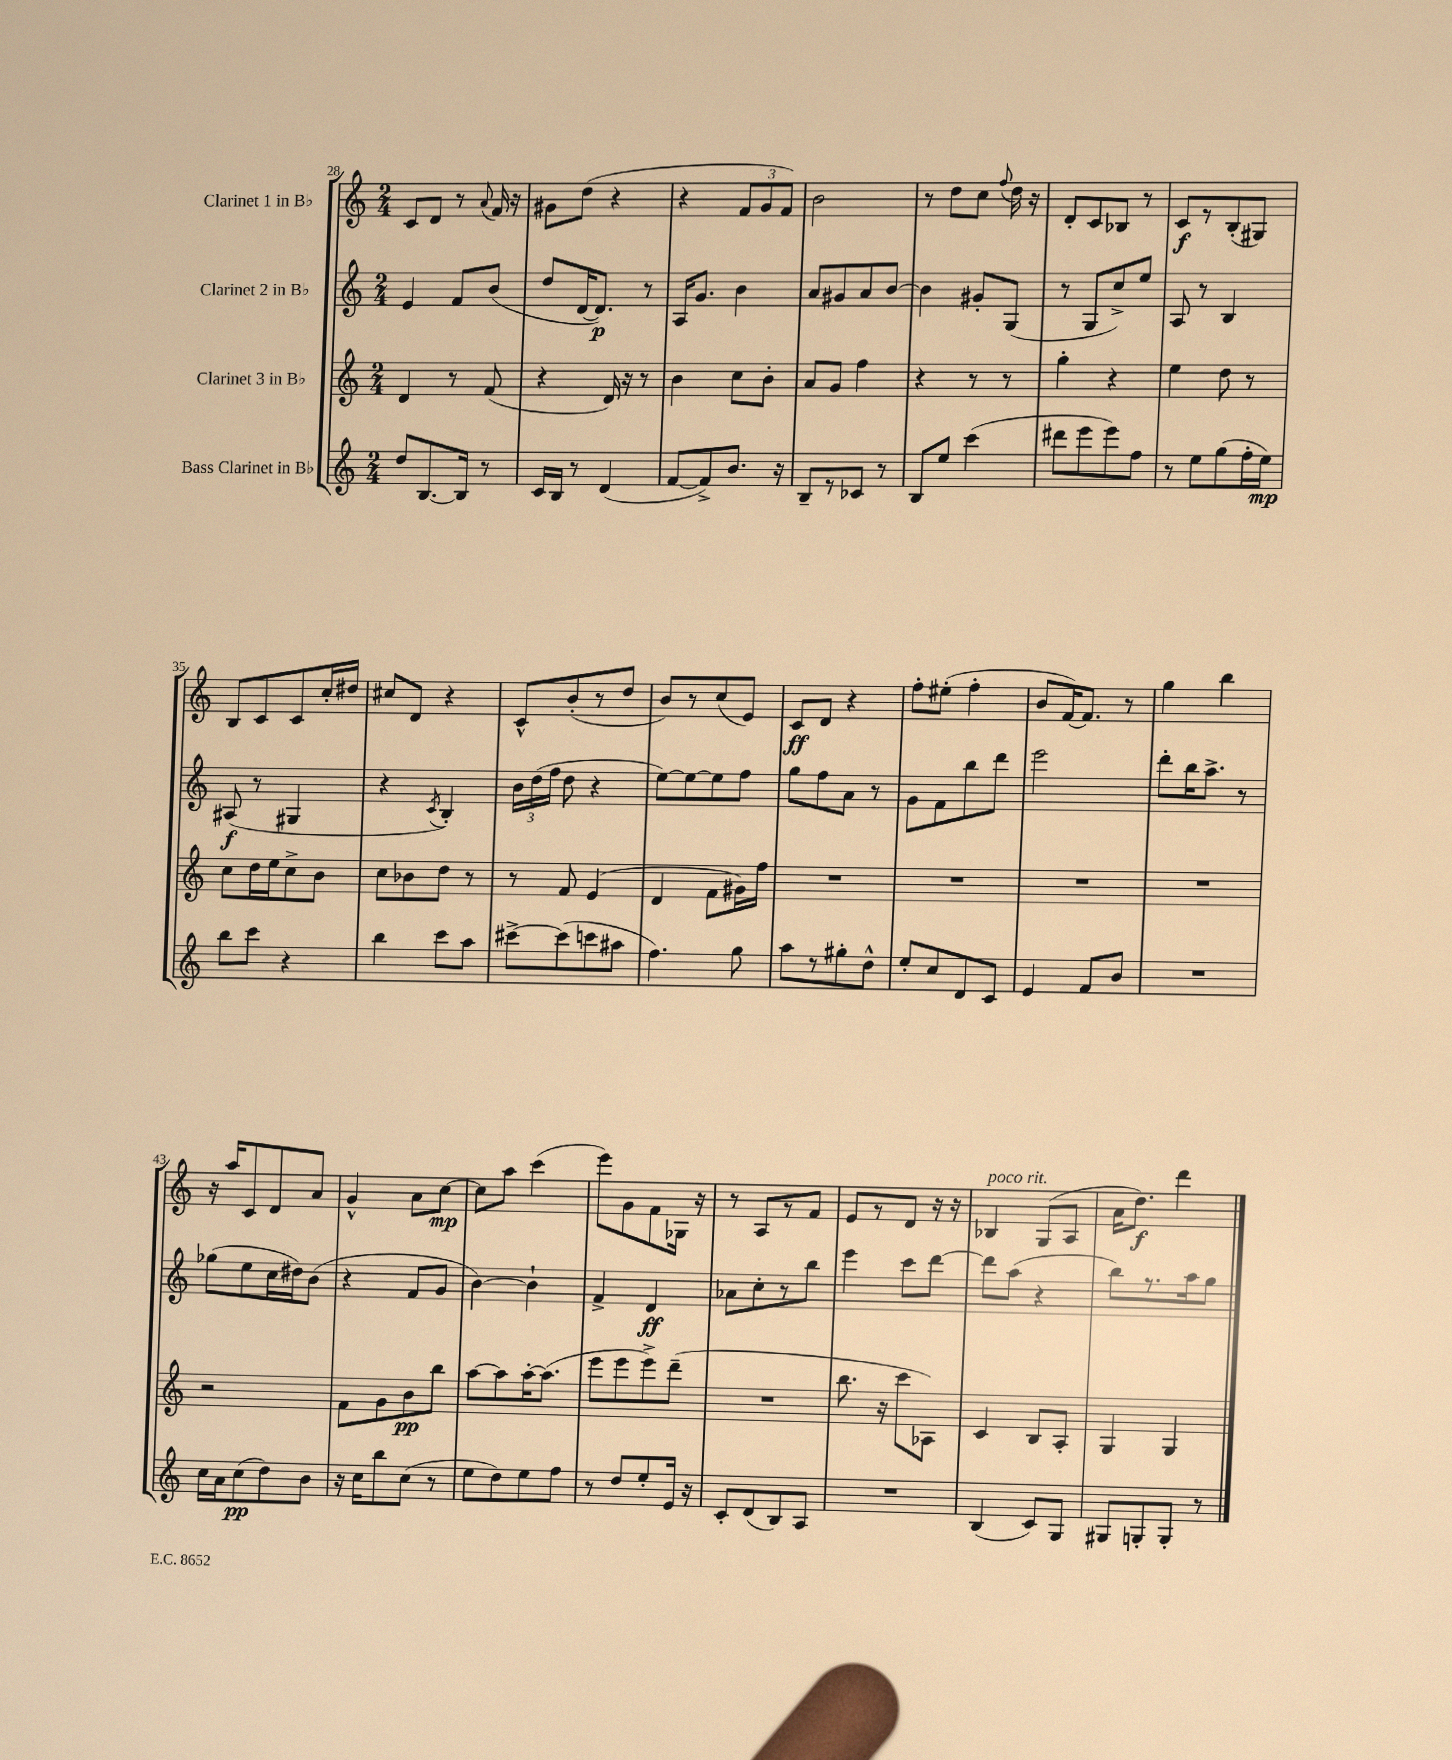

**kern	**kern	**kern	**kern
*staff4	*staff3	*staff2	*staff1
*clefG2	*clefG2	*clefG2	*clefG2
*k[]	*k[]	*k[]	*k[]
*M2/4	*M2/4	*M2/4	*M2/4
8dd	4d	4e	8c
[8.B	.	.	8d
.	8r	8f	8r
16B]	.	.	.
.	.	.	8qqa
8r	(8f	(8b	16f
.	.	.	16r
=	=	=	=
16c	4r	8dd	8g#
16B	.	.	.
8r	.	[16d	(8dd
.	.	8.d])	.
(4d	16d)	.	4r
.	16r	.	.
.	8r	8r	.
=	=	=	=
[8f	4b	16A	4r
.	.	8.g	.
8f^])	.	.	.
8.b	8cc	4b	12f
.	.	.	12g
.	8b'	.	.
.	.	.	12f)
16r	.	.	.
=	=	=	=
8B~	8a	8a	2b
8r	8g	8g#	.
8c-	4ff	8a	.
8r	.	[8b	.
=	=	=	=
8B	4r	4b]	8r
8ee	.	.	8dd
(4ccc	8r	8g#'	8cc
.	.	.	8qqff
.	8r	(8G	16dd
.	.	.	16r
=	=	=	=
8ddd#	4gg'	8r	8d'
8eee	.	8G	8c
8eee)	4r	8cc^)	8B-
8ff	.	8ee	8r
=	=	=	=
8r	4ee	8A	8c
8ee	.	8r	8r
(8gg	8dd	4B	(8B'
16ff'	8r	.	8G#)
16ee)	.	.	.
=	=	=	=
8bb	8cc	(8A#	8B
8ccc	16dd	8r	8c
.	16ee	.	.
4r	8cc^	4G#	8c
.	8b	.	16cc'
.	.	.	16dd#
=	=	=	=
4bb	8cc	4r	8cc#
.	8b-	.	8d
.	.	8qc	.
8ccc	8dd	4B')	4r
8aa	8r	.	.
=	=	=	=
[8ccc#^	8r	24b	8c^^
.	.	(24dd	.
.	.	24ff	.
(8ccc#]	8f	8dd	(8b'
8ccc	(4e	4r	8r
8aa#	.	.	8dd
=	=	=	=
4.ff)	4d	[8ee)	8b)
.	.	8ee_	8r
.	8f	8ee]	(8cc
8gg	16g#)	8ff	8e)
.	16ff	.	.
=	=	=	=
8aa	2r	8gg	8c
8r	.	8ff	8d
8gg#'	.	8a	4r
8dd^^	.	8r	.
=	=	=	=
8ee'	2r	8g	8ff'
8cc	.	8f	(8ee#'
8d	.	8bb	4ff'
8c	.	8ddd	.
=	=	=	=
4e	2r	2eee	8b
.	.	.	[16f)
.	.	.	8.f]
8f	.	.	.
8b	.	.	8r
=	=	=	=
2r	2r	8ddd'	4gg
.	.	16bb	.
.	.	8.aa^	.
.	.	.	4bb
.	.	8r	.
=	=	=	=
16cc	2r	(8gg-	16r
16a	.	.	16aa
(8cc	.	8ee	8c
8dd)	.	16cc	8d
.	.	16dd#)	.
8b	.	(8b	8a
=	=	=	=
16r	8f	4r	4g^^
16cc	.	.	.
8bb	8g	.	.
(8cc	8b	8f	8a
8r	8bb	8g	[8cc
=	=	=	=
8ee	[8aa	[4b)	8cc]
8dd)	8aa]	.	8aa
8ee	[16aa'	4b`]	(4ccc
.	(8.aa]	.	.
8ff	.	.	.
=	=	=	=
8r	8eee	4f^	8eee)
8dd	8eee	.	8g
8ee'	8eee^)	4d	8f
16e	(8ddd~	.	16G-
16r	.	.	16r
=	=	=	=
8c'	2r	8a-	8r
(8d	.	8cc'	8A
8B)	.	8r	8r
8A	.	8bb	8f
=	=	=	=
2r	8.bb	4eee	8e
.	.	.	8r
.	16r	.	.
.	8ccc	8ccc	8d
.	8A-)	[8ddd	16r
.	.	.	16r
=	=	=	=
(4B	4c	8ddd]	4B-
.	.	(8aa	.
8c)	8B	4r	(8G
8G	8A'	.	8A
=	=	=	=
8G#	4G	8bb)	16a
.	.	.	8.dd)
8G'	.	8.r	.
8G'	4G	.	4ddd
.	.	16aa	.
8r	.	8gg	.
==	==	==	==
*-	*-	*-	*-
